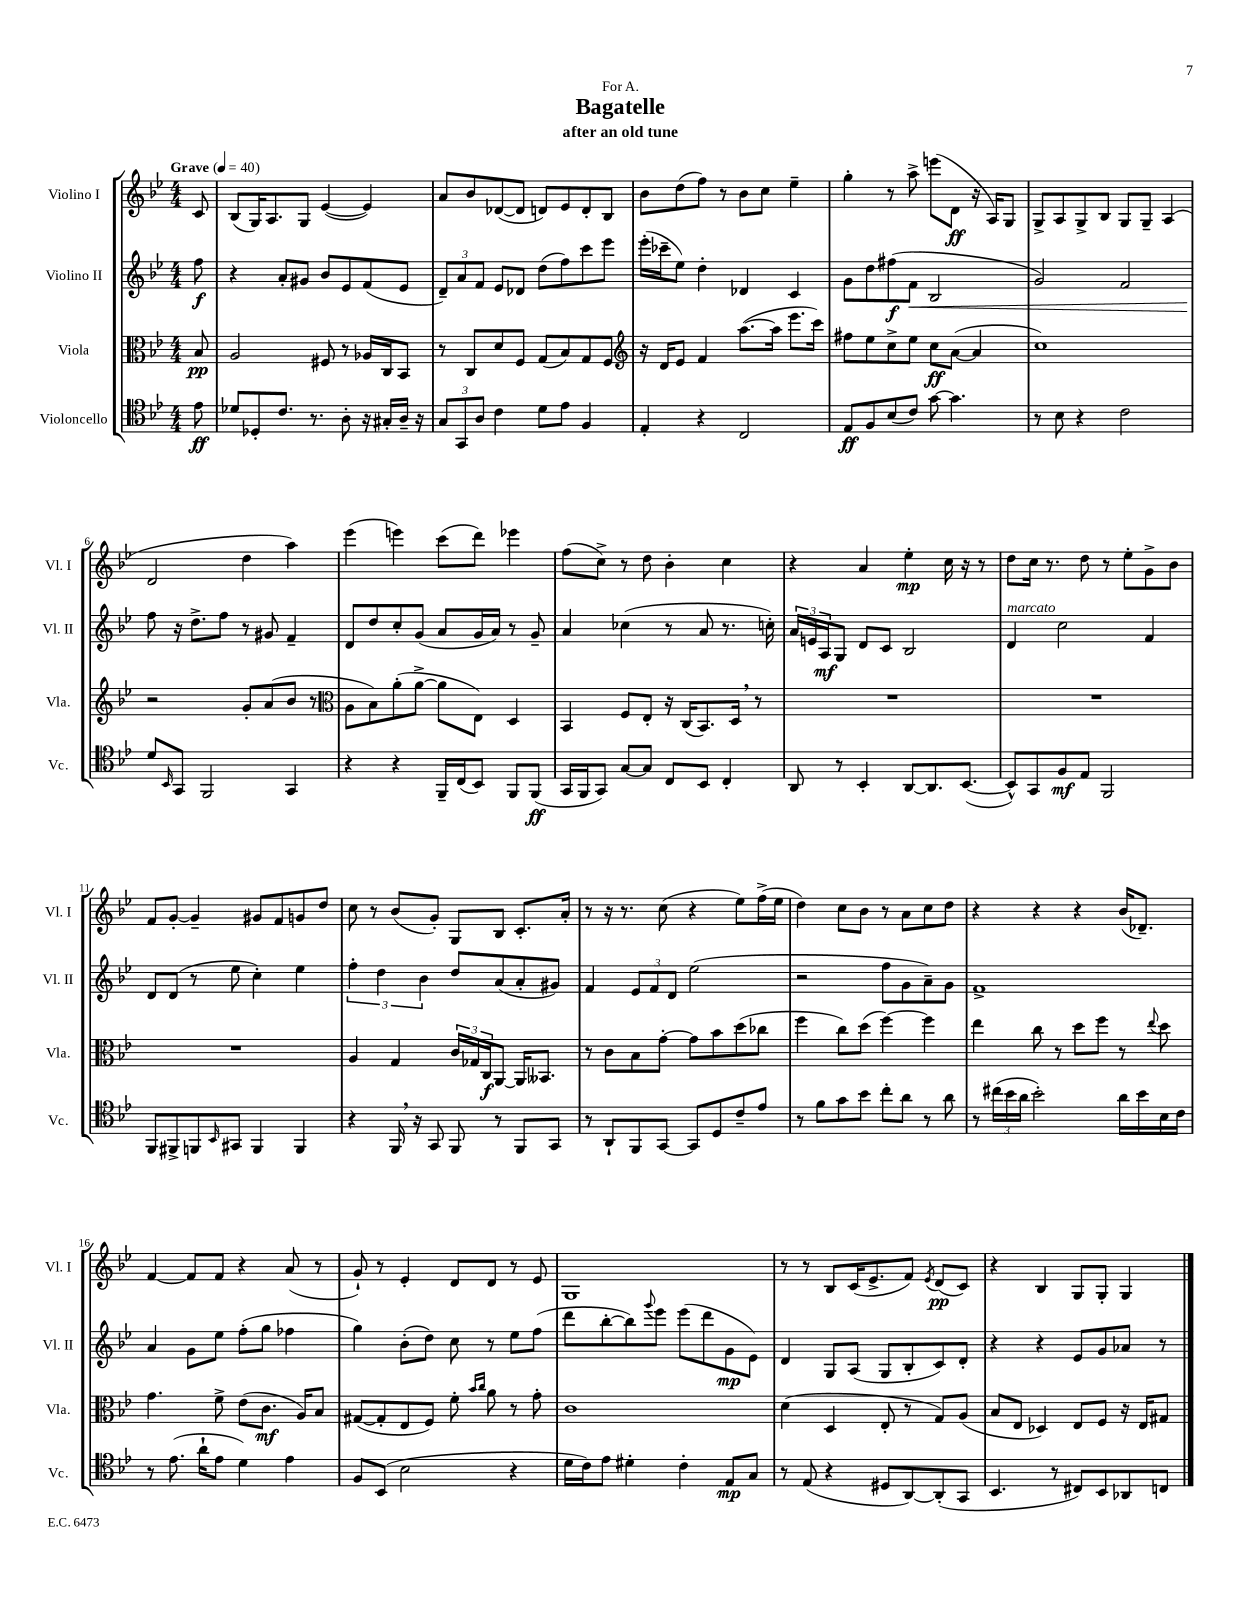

**kern	**kern	**kern	**kern
*staff4	*staff3	*staff2	*staff1
*clefC4	*clefC3	*clefG2	*clefG2
*k[b-e-]	*k[b-e-]	*k[b-e-]	*k[b-e-]
*M4/4	*M4/4	*M4/4	*M4/4
*MM40	*MM40	*MM40	*MM40
8e-\	8B-/	8ff\	8c/
=	=	=	=
8d-/L	2A/	4r	(8B-/L
8D-'/	.	.	16G/K)
.	.	.	8.A/
8.c/J	.	8a'/L	.
.	.	8g#/J	8G/J
8.r	.	.	.
.	8F#/	8b-/L	([4e-/
8A'\	8r	8e-/	.
16r	16A-/LL	(8f/	4e-/])
16G#'/LL	16C/J	.	.
16A~/JJ	8BB-/J	8e-/J	.
16r	.	.	.
=	=	=	=
12G/L	8r	12d~/L)	8a/L
12GG/	.	12a/	.
.	8C/L	.	8b-/
12A/J	.	12f/J	.
4c\	8d/	8e-/L	([8d-/
.	8F/J	8d-/J	8d-/]J
8d\L	(8G/L	(8dd\L	8d/L)
8e-\J	8B-/)	8ff\)	8e-/
4F/	8G/	8ccc\	8d'/
.	8F/J	8eee-\J	8B-/J
=	=	=	=
*	*clefG2	*	*
4E-'/	16r	(16eee-'\LL	8b-\L
.	16d/LK	16ccc-~\J	.
.	8e-/J	8ee-\J)	(8dd\
4r	4f/	4dd'\	8ff\J)
.	.	.	8r
2C/	([8.aa\L	4d-/	8b-\L
.	.	.	8cc\J
.	16aa\]Jk	.	.
.	8.eee-\L	4c/	4ee-~\
.	16ccc\Jk)	.	.
=	=	=	=
8E-/L	8ff#\L	8g\L	4gg'\
8F/	8ee-\	8dd\	.
(8B-/	8cc^\	(8ff#\	8r
8c/J)	8ee-\J	8f\J	8aa^\
[8g\	8cc\L	2B-/	(8eee\L
4.g\]	([8a\J	.	8d\J
.	4a/]	.	16r
.	.	.	16A/LK)
.	.	.	8G/J
=	=	=	=
8r	1cc)	2g/)	8G^/L
8B-\	.	.	8A/
4r	.	.	8G^/
.	.	.	8B-/J
2c\	.	2f/	8G/L
.	.	.	8G~/J
.	.	.	(4A/
=	=	=	=
8d/L	2r	8ff\	2d/
16qqBB-/	.	.	.
8GG/J	.	16r	.
.	.	8.dd^\L	.
2FF/	.	.	.
.	.	8ff\J	.
.	8g'/L	8r	4dd\
.	(8a/	8g#/	.
4GG/	8b-/J	4f~/	4aa\)
.	8r	.	.
=	=	=	=
*	*clefC3	*	*
4r	8A\L	8d/L	(4eee-\
.	8B-\)	8dd/	.
4r	(8a'\	8cc'/	4eee\)
.	[8a^\J	(8g/J	.
16FF~/LL	8a\]L	8a/L	(8ccc\L
(16C/J	.	.	.
8BB-/J)	8E-\J)	16g/L	8ddd\J)
.	.	16a/JJ)	.
8FF/L	4D/	8r	4eee-\
(8FF/J	.	8g~/	.
=	=	=	=
16GG/LL	4BB-/	4a/	(8ff\L
16FF/J	.	.	.
8GG/J)	.	.	8cc^\J)
[8G/L	8F/L	(4cc-\	8r
8G/]J	8E-'/J	.	8dd\
8C/L	16r	8r	4b-'\
.	(16C/LK	.	.
8BB-/J	8.BB-/)	8a/	.
4C'/	.	8.r	4cc\
.	16D/Jk	.	.
.	8r	.	.
.	.	16cc'\)	.
=	=	=	=
8AA/	1r	24a/LL	4r
.	.	24e/	.
.	.	24A/J	.
8r	.	8G/J	.
4BB-'/	.	8d/L	4a/
.	.	8c/J	.
[8AA/L	.	2B-/	4ee-'\
8.AA/]	.	.	.
.	.	.	16cc\
([8.BB-/J	.	.	16r
.	.	.	8r
=	=	=	=
8BB-^^/]L)	1r	4d/	8dd\L
8GG/	.	.	16cc\Jk
.	.	.	8.r
8F/	.	2cc\	.
8E-/J	.	.	8dd\
2FF/	.	.	8r
.	.	.	8ee-'\L
.	.	4f/	8g^\
.	.	.	8b-\J
=	=	=	=
8FF/L	1r	8d/L	8f/L
8FF#^/	.	(8d/J	[8g'/J
8FF/	.	8r	4g~/]
16qqBB-/	.	.	.
8GG#/J	.	8ee-\	.
4FF/	.	4cc'\)	8g#/L
.	.	.	8f/
4FF/	.	4ee-\	8g/
.	.	.	8dd/J
=	=	=	=
4r	4A/	6ff'\	8cc\
.	.	.	8r
.	.	6dd\	.
16FF/	4G/	.	(8b-/L
16r	.	.	.
.	.	6b-\	.
8GG/	.	.	8g'/J)
8FF/	24c/LL	8dd/L	8G/L
.	24G-/	.	.
.	24C/J	.	.
8r	[8AA/J	(8a/	8B-/J
8FF/L	16AA/]LK	8a'/	8.c'/L
.	8.BB--/J	.	.
8GG/J	.	8g#/J)	.
.	.	.	16a'/Jk
=	=	=	=
8r	8r	4f/	8r
8AA`/L	8c\L	.	16r
.	.	.	8.r
8FF/	8B-\	12e-/L	.
.	.	12f/	.
[8GG/J	[8g'\J	.	(8cc\
.	.	12d/J	.
8GG/]L	8g\]L	(2ee-\	4r
8D/	8b-\	.	.
8c~/	(8dd\	.	8ee-\L)
8e-/J	8cc-\J	.	(16ff^\L
.	.	.	16ee-\JJ
=	=	=	=
8r	4ff\	2r	4dd\)
8f\L	.	.	.
8g\	8cc\L)	.	8cc\L
8b-\J	(8dd\J	.	8b-\J
8cc'\L	[4ff\)	8ff\L	8r
8a\J	.	8g\	8a\L
8r	4ff\]	8a~\)	8cc\
8a\	.	8g\J	8dd\J
=	=	=	=
8r	4ee-\	1f^	4r
(24cc#\LL	.	.	.
24b-\	.	.	.
24a\JJ	.	.	.
2b-'\)	8cc\	.	4r
.	8r	.	.
.	8dd\L	.	4r
.	8ff\J	.	.
16a\LL	8r	.	(16b-/LK
16b-\	.	.	8.d-~/J)
.	8qqee-/	.	.
16B-\	8dd\	.	.
16c\JJ	.	.	.
=	=	=	=
8r	4.g\	4a/	[4f/
(8.e-\	.	.	.
.	.	8g\L	8f/]L
16a`\LK	.	.	.
8e-\J	8f^\	8ee-\J	8f/J
4d\)	(8e-\L	(8ff'\L	4r
.	8.c\J	8gg\J	.
4e-\	.	4ff-\	(8a/
.	16A/LK)	.	.
.	8B-/J	.	8r
=	=	=	=
8F/L	([8G#/L	4gg\)	8g`/)
(8BB-/J	8G#'/]	.	8r
2B-\	8E-/	(8b-'\L	4e-'/
.	8F/J)	8dd\J)	.
.	8f'\	8cc\	8d/L
.	16qqb-/LL	.	.
.	16qqcc/JJ	.	.
.	8a\	8r	8d/J
4r	8r	8ee-\L	8r
.	8g'\	(8ff\J	8e-/
=	=	=	=
16d\LL	1c	8ddd\L	1G
16c\J)	.	.	.
8e-\J	.	[8bb-'\	.
4d#'\	.	8bb-\])	.
.	.	8qqggg/	.
.	.	8eee-\J	.
4c'\	.	(8eee-\L	.
.	.	8ddd\	.
8E-/L	.	8g\	.
8G/J	.	8e-\J)	.
=	=	=	=
8r	(4d\	4d/	8r
(8E-/	.	.	8r
4r	4D/	8G/L	8B-/L
.	.	(8A/J	(16c/K
.	.	.	8.e-^/
8D#/L	8E-'/	8G/L	.
[8AA/)	8r	8B-'/	8f/J)
.	.	.	8qe-/
(8AA'/]	8G/L)	8c/)	(8d/L
8GG/J	(8A/J	8d'/J	8c/J)
=	=	=	=
4.BB-/	8B-/L	4r	4r
.	8E-/J	.	.
.	4D-/)	4r	4B-/
8r	.	.	.
8C#/L)	8E-/L	8e-/L	8G/L
8BB-/	8F/J	8g/	8G'/J
8AA-/	16r	8a-/J	4G/
.	16E-/LK	.	.
8C/J	8G#/J	8r	.
==	==	==	==
*-	*-	*-	*-
